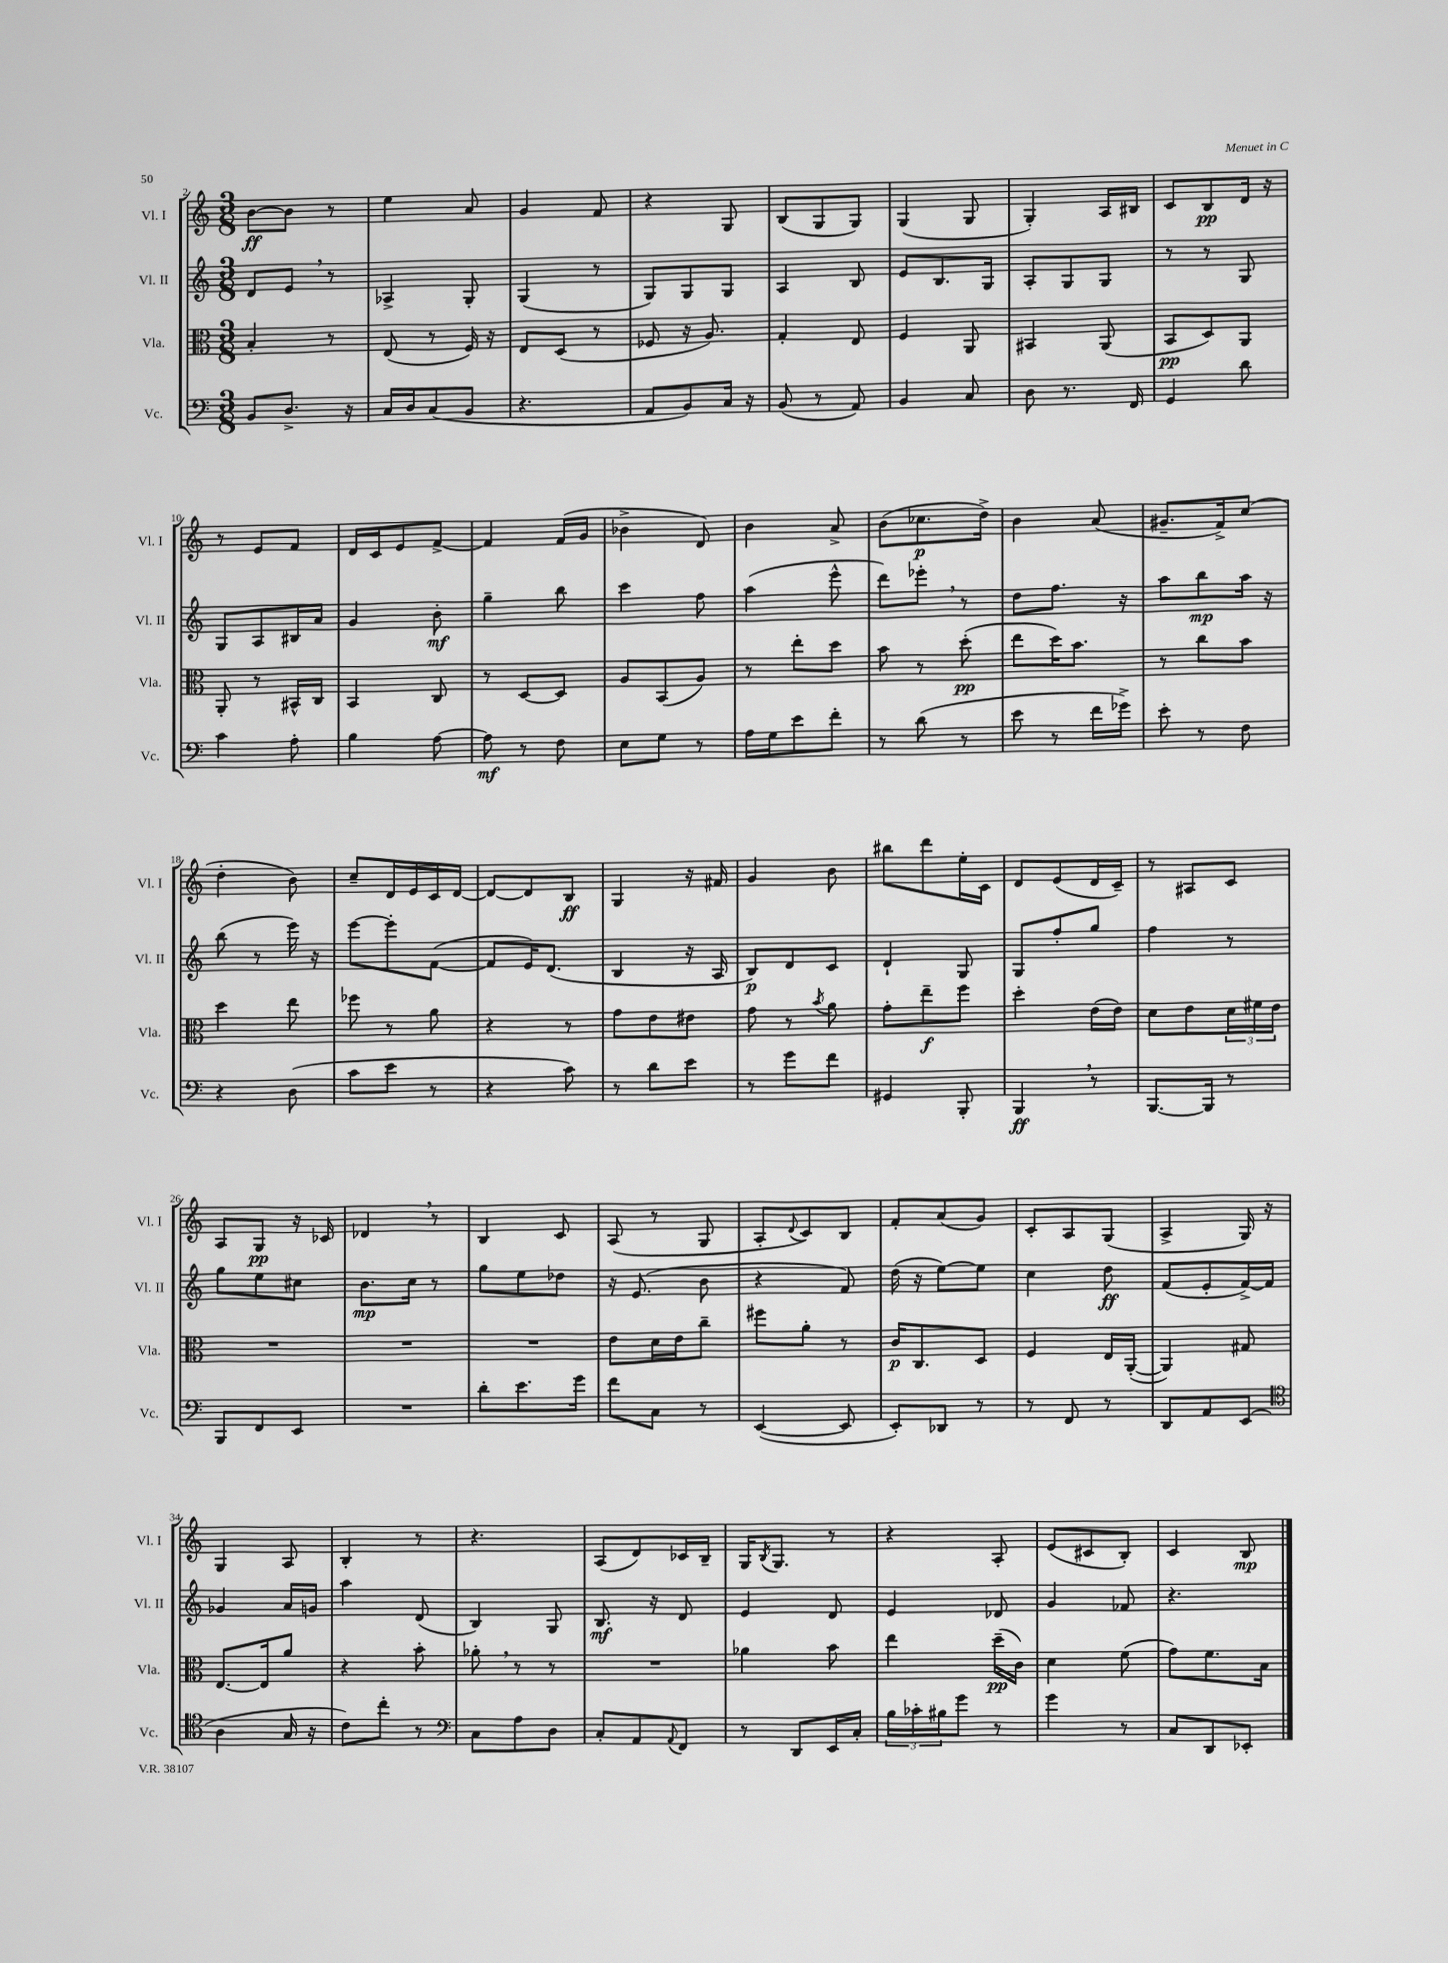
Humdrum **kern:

**kern	**kern	**kern	**kern
*staff4	*staff3	*staff2	*staff1
*clefF4	*clefC3	*clefG2	*clefG2
*k[]	*k[]	*k[]	*k[]
*M3/8	*M3/8	*M3/8	*M3/8
8BB/L	4B'/	8d/L	[8b\L
8.D^/J	.	8e/J	8b\]J
.	8r	8r	8r
16r	.	.	.
=	=	=	=
16C/LL	(8E/	4A-^/	4ee\
16D/J	.	.	.
(8C/	8r	.	.
8BB/J	16F/)	8G'/	8a/
.	16r	.	.
=	=	=	=
4.r	8E/L	(4G/	4g/
.	(8D/J	.	.
.	8r	8r	8f/
=	=	=	=
8AA/L	8F-/	8G/L)	4r
8BB/)	16r	8G/	.
.	8.A/)	.	.
16C/Jk	.	8G/J	8G/
16r	.	.	.
=	=	=	=
(8BB/	4G'/	4A/	(8B/L
8r	.	.	8G/
8AA/)	8E/	8B/	8G/J)
=	=	=	=
4BB/	4F/	8e/L	(4G/
.	.	8.B/	.
8C/	8AA/	.	8G/
.	.	16G/Jk	.
=	=	=	=
8D\	4BB#/	8A'/L	4G'/)
8.r	.	8G/	.
.	(8AA/	8G/J	16A/LL
16FF/	.	.	16B#/JJ
=	=	=	=
4GG/	8BB/L	8r	8c/L
.	8D/)	8r	8B/
8d\	8AA/J	8G/	16d/Jk
.	.	.	16r
=	=	=	=
4c\	8AA'/	8G/L	8r
.	8r	8A/	8e/L
8A'\	16BB#^^/LL	16B#/L	8f/J
.	16C/JJ	16a/JJ	.
=	=	=	=
4B\	4BB/	4g/	16d/LL
.	.	.	16c/J
.	.	.	8e/
[8A\	8C/	8b'\	[8f^/J
=	=	=	=
8A\]	8r	4gg~\	4f/]
8r	[8D/L	.	.
8F\	8D/]J	8bb\	(16f/LL
.	.	.	16g/JJ
=	=	=	=
8E\L	8A/L	4ccc\	4b-^\
8G\J	(8BB/	.	.
8r	8A/J)	8ff\	8d/)
=	=	=	=
16A\LL	8r	(4aa\	4b\
16G\J	.	.	.
8e\	8ee'\L	.	.
8f'\J	8dd\J	8eee^^\	8a^/
=	=	=	=
8r	8b\	8ddd\L)	(8b\L
(8d\	8r	8eee-'\J	8.cc-\
8r	(8dd'\	8r	.
.	.	.	16dd^\Jk)
=	=	=	=
8e\	8ee\L	8dd\L	4b\
8r	16dd\K)	8.ff\J	.
.	8.b\J	.	.
16f\LL	.	.	(8a/
16g-^\JJ)	.	16r	.
=	=	=	=
8e'\	8r	8aa\L	8.g#~/L
8r	8cc\L	8bb\	.
.	.	.	16f^/k)
8F\	8b\J	16aa\Jk	(8cc/J
.	.	16r	.
=	=	=	=
4r	4dd\	(8bb\	4dd'\
.	.	8r	.
(8D\	8ee\	16eee\)	8b\)
.	.	16r	.
=	=	=	=
8c\L	8ff-\	[8eee\L	8cc~/L
8e\J	8r	8eee'\]	16d/L
.	.	.	16e/
8r	8a\	([8f\J	16c/
.	.	.	[16d/JJ
=	=	=	=
4r	4r	8f/]L	8d/_L
.	.	16e/K)	8d/]
.	.	(8.d/J	.
8c\)	8r	.	8B/J
=	=	=	=
8r	8g\L	4B/	4G/
8d\L	8e\	.	.
8e\J	8e#\J	16r	16r
.	.	16A/	16f#/
=	=	=	=
8r	8g\	8B/L)	4g/
8g\L	8r	8d/	.
.	8qb/	.	.
8f\J	8a\	8c/J	8b\
=	=	=	=
4GG#/	8g'\L	4d`/	8bb#\L
.	8ee~\	.	8ddd\
8BBB'/	8ff\J	8G/	16ee'\L
.	.	.	16c\JJ
=	=	=	=
4BBB/	4dd'\	8G/L	8d/L
.	.	8ff'/	(8e/
8r	(16e\LL	8gg/J	16d/L
.	16e\JJ)	.	16c~/JJ)
=	=	=	=
[8.BBB/L	8d\L	4ff\	8r
.	8e\	.	8A#/L
16BBB/]Jk	.	.	.
8r	24d\L	8r	8c/J
.	24f#\	.	.
.	24e\JJ	.	.
=	=	=	=
8BBB/L	4.r	8gg\L	8A/L
8FF/	.	8ee\	8G/J
8EE/J	.	8cc#\J	16r
.	.	.	16c-/
=	=	=	=
4.r	4.r	8.b\L	4d-/
.	.	16cc\Jk	.
.	.	8r	8r
=	=	=	=
8d'\L	4.r	8gg\L	4B/
8.e\	.	8ee\	.
.	.	8dd-\J	8c/
16g\Jk	.	.	.
=	=	=	=
8f\L	8e\L	16r	(8A/
.	.	(8.e/	.
8C\J	16d\L	.	8r
.	16e\J	.	.
8r	8cc~\J	8b\	8G/
=	=	=	=
([4EE/	8ff#\L	4r	8A'/L
.	.	.	8qqd/
.	8a'\J	.	8c/)
8EE/]	8r	8f/)	8B/J
=	=	=	=
8EE'/L)	16c/LK	(16dd\	8f'/L
.	8.C/	16r	.
8DD-/J	.	[8ee\L)	(8a/
8r	8D/J	8ee\]J	8g/J)
=	=	=	=
8r	4F/	4cc\	8c'/L
8FF/	.	.	8A/
8r	16E/LL	8dd\	(8G/J
.	([16AA'/JJ	.	.
=	=	=	=
8DD/L	4AA/])	(8f/L	4A^/
8AA/	.	8e'/	.
(8EE/J	8G#/	[16f^/L)	16G/)
.	.	16f/]JJ	16r
=	=	=	=
*clefC4	*	*	*
4A\	[8.E/L	4g-/	4G/
.	16E/]k	.	.
16G/	8a/J	16a/LL	8A/
16r	.	16g/JJ	.
=	=	=	=
8c\L)	4r	4aa\	4B'/
8cc'\J	.	.	.
8r	8b'\	(8d/	8r
=	=	=	=
*clefF4	*	*	*
8C\L	8a-'\	4B/)	4.r
8A\	8r	.	.
8D\J	8r	8G/	.
=	=	=	=
8C'/L	4.r	8.B/	(8A/L
8AA/	.	.	8d/)
.	.	16r	.
8qqAA/	.	.	.
8FF/J	.	8d/	16c-/L
.	.	.	16B~/JJ
=	=	=	=
8r	4a-\	4e/	16G/LK
.	.	.	8qB/
.	.	.	8.G/J
8DD/L	.	.	.
16EE/L	8b\	8d/	8r
16C'/JJ	.	.	.
=	=	=	=
24B\LL	4ee\	4e/	4r
24c-'\	.	.	.
24B#\J	.	.	.
8g\J	.	.	.
8r	(16dd~\LL	8d-/	8A'/
.	16c\JJ)	.	.
=	=	=	=
4g\	4d\	4g/	(8e/L
.	.	.	8c#/
8r	(8f\	8f-/	8B'/J)
=	=	=	=
8C/L	8g\L)	4.r	4c/
8DD/	8.f\	.	.
8EE-'/J	.	.	8B/
.	16B\Jk	.	.
==	==	==	==
*-	*-	*-	*-
